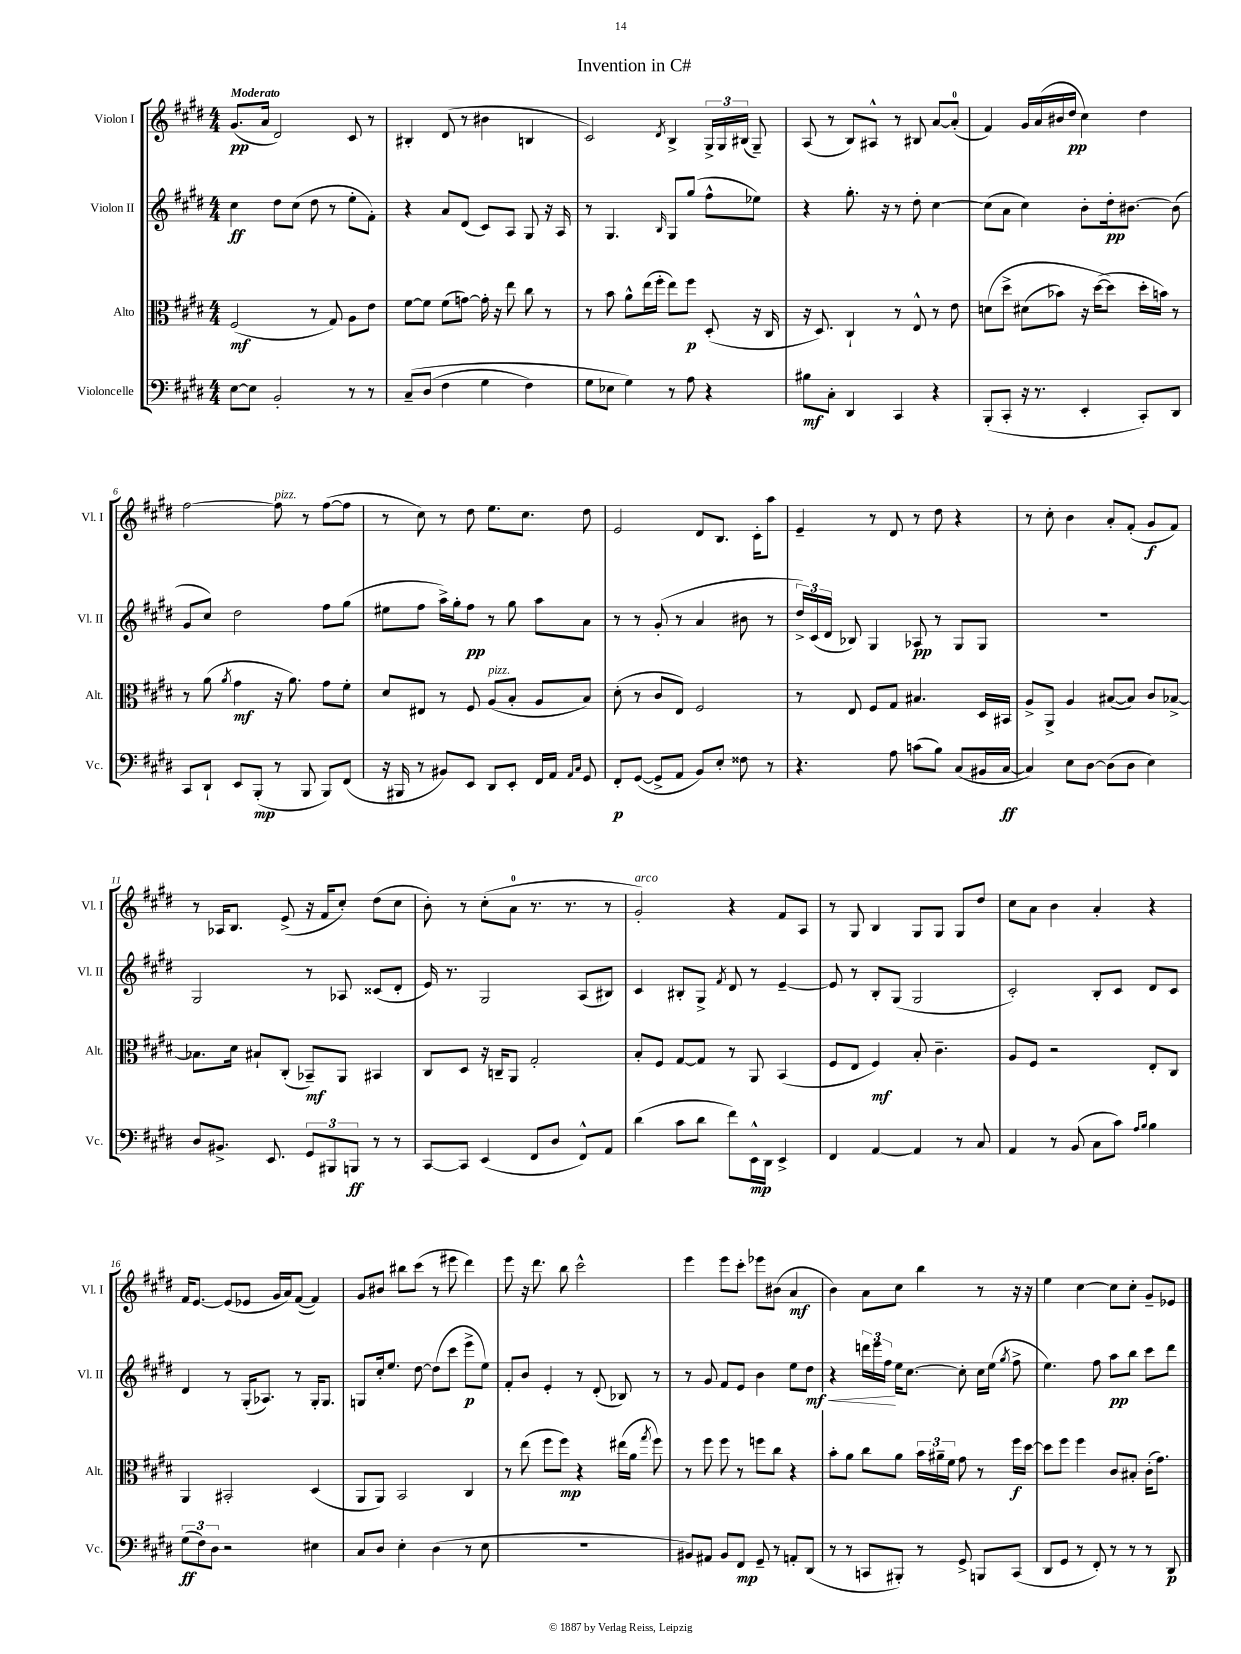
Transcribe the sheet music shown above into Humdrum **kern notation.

**kern	**dynam	**kern	**dynam	**kern	**dynam	**kern	**dynam
*part4	*part4	*part3	*part3	*part2	*part2	*part1	*part1
*staff4	*staff4	*staff3	*staff3	*staff2	*staff2	*staff1	*staff1
*I"Violoncelle	*	*I"Alto	*	*I"Violon II	*	*I"Violon I	*
*I'Vc.	*	*I'Alt.	*	*I'Vl. II	*	*I'Vl. I	*
*clefF4	*	*clefC3	*	*clefG2	*	*clefG2	*
*k[f#c#g#d#]	*	*k[f#c#g#d#]	*	*k[f#c#g#d#]	*	*k[f#c#g#d#]	*
*M4/4	*	*M4/4	*	*M4/4	*	*M4/4	*
=1	=1	=1	=1	=1	=1	=1	=1
!	!	!	!	!	!	!LO:TX:a:B:t=Moderato	!
[8E\L	.	(2F#/	mf	4cc#\	ff	(8.g#/L	pp
8E\J]	.	.	.	.	.	.	.
.	.	.	.	.	.	16a/Jk	.
2BB'/	.	.	.	8dd#\L	.	2d#/)	.
.	.	.	.	(8cc#\J	.	.	.
.	.	8r	.	8dd#\	.	.	.
.	.	8G#/)	.	8r	.	.	.
8r	.	8A\L	.	8ee'\L	.	8c#/	.
8r	.	8e\J	.	8f#'\J)	.	8r	.
=2	=2	=2	=2	=2	=2	=2	=2
(8C#~/L	.	[8f#\L	.	4r	.	4B#X'/	.
(8D#/J	.	8f#\J]	.	.	.	.	.
4F#\	.	(8f#\L	.	8a/L	.	(8d#/	.
.	.	[8gn\J)	.	(8d#/J	.	8r	.
4G#\	.	16g'\]	.	8c#/L)	.	4b#X\	.
.	.	16r	.	.	.	.	.
.	.	8ee\	.	8A/J	.	.	.
4F#\)	.	8cc#\	.	8G#/	.	4Bn/	.
.	.	8r	.	16r	.	.	.
.	.	.	.	16A/	.	.	.
=3	=3	=3	=3	=3	=3	=3	=3
8G#\L	.	8r	.	8r	.	2c#/)	.
8E-X\J	.	8b\	.	4.G#/	.	.	.
4G#\)	.	8a^^\L	.	.	.	.	.
.	.	(16ee\L	.	.	.	.	.
.	.	16ff#'\JJ	.	.	.	.	.
.	.	.	.	16qqB/	.	8qd#/	.
8r	.	8ee\L)	.	8G#/L	.	4B^/	.
8A\	.	8ff#\J	p	(8gg#/J	.	.	.
4r	.	(8D#'/	.	8ff#^^\L	.	24G#^/LL	.
.	.	.	.	.	.	24G#/	.
.	.	.	.	.	.	(24B#X/JJ	.
.	.	16r	.	8ee-X\J)	.	8G#~/)	.
.	.	16C#/	.	.	.	.	.
=4	=4	=4	=4	=4	=4	=4	=4
8B#X\L	mf	16r	.	4r	.	(8A/	.
.	.	8.D#/)	.	.	.	.	.
8C#'\J	.	.	.	.	.	8r	.
4DD#/	.	4C#`/	.	8.gg#'\	.	8B/L)	.
.	.	.	.	.	.	8A#X^^/J	.
.	.	.	.	16r	.	.	.
4CC#/	.	8r	.	8r	.	8r	.
.	.	8E^^/	.	8dd#'\	.	8B#X/	.
4r	.	8r	.	[4cc#\	.	[8a/L	.
.	.	8e\	.	.	.	(8a'/J]	.
=5	=5	=5	=5	=5	=5	=5	=5
(8BBB'/L	.	(8dn\L	.	(8cc#\L]	.	4f#/)	.
8CC#'/J	.	8dd#^\J	.	8a\J	.	.	.
16r	.	(8d#X\L	.	4cc#\)	.	16g#/LL	.
8.r	.	.	.	.	.	(16a/	.
.	.	8b-X\J)	.	.	.	16b#X/	.
.	.	.	.	.	.	16dd#/JJ	pp
4EE'/	.	16r	.	8b'\L	.	4cc#\)	.
.	.	([16dd#\KL	.	.	.	.	.
.	.	8dd#\J])	.	16dd#'\k	pp	.	.
.	.	.	.	[8.b#X\J	.	.	.
8CC#'/L)	.	16dd#'\LL	.	.	.	4dd#\	.
.	.	16bn\JJ)	.	.	.	.	.
8DD#/J	.	8r	.	(8b#\]	.	.	.
!!LO:LB:g=z
=6	=6	=6	=6	=6	=6	=6	=6
8CC#/L	.	8r	.	8g#/L	.	[2ff#\	.
8DD#`/J	.	(8a\	.	8cc#/J)	.	.	.
.	.	8qa/	.	.	.	.	.
8EE/L	.	4g#\	mf	2dd#\	.	.	.
(8BBB'/J	mp	.	.	.	.	.	.
!	!	!	!	!	!	!LO:TX:a:i:t=pizz.	!
8r	.	16r	.	.	.	8ff#\]	.
.	.	8.a\)	.	.	.	.	.
8BBB/	.	.	.	.	.	8r	.
8BBB/L)	.	8g#\L	.	8ff#\L	.	([8ff#\L	.
(8FF#/J	.	8f#'\J	.	(8gg#\J	.	8ff#\J]	.
=7	=7	=7	=7	=7	=7	=7	=7
16r	.	8d#/L	.	8ee#X\L	.	8r	.
16BBB#X/	.	.	.	.	.	.	.
8r	.	8E#X/J	.	8ff#\J	.	8cc#\)	.
8BB#X/L)	.	8r	.	16aa^\LL)	.	8r	.
.	.	.	.	16gg#'\J	.	.	.
8EE/J	.	8F#/	.	8ff#\J	pp	8dd#\	.
!	!	!LO:TX:a:i:t=pizz.	!	!	!	!	!
8DD#/L	.	(8A/L	.	8r	.	8.ee\L	.
8EE'/J	.	8B'/J	.	8gg#\	.	.	.
.	.	.	.	.	.	8.cc#\J	.
16FF#/LL	.	8A/L	.	8aa\L	.	.	.
16AA/JJ	.	.	.	.	.	.	.
16qqAA/LL	.	.	.	.	.	.	.
16qqC#/JJ	.	.	.	.	.	.	.
8GG#/	.	8B/J)	.	8a\J	.	8dd#\	.
=8	=8	=8	=8	=8	=8	=8	=8
8FF#'/L	p	(8d#'\	.	8r	.	2e/	.
([8GG#/J	.	8r	.	8r	.	.	.
8GG#^/L]	.	8c#/L	.	(8g#'/	.	.	.
8AA/J	.	8E/J)	.	8r	.	.	.
8BB/L)	.	2F#/	.	4a/	.	8d#/L	.
8E'/J	.	.	.	.	.	8.B/J	.
8F##X\	.	.	.	8b#X\	.	.	.
.	.	.	.	.	.	16c#'\KL	.
8r	.	.	.	8r	.	8aa\J	.
=9	=9	=9	=9	=9	=9	=9	=9
4.r	.	8r	.	24dd#^/LL)	.	4e~/	.
.	.	.	.	(24c#/	.	.	.
.	.	.	.	24d#/JJ	.	.	.
.	.	8E/	.	8B-X/)	.	.	.
.	.	8F#/L	.	4G#/	.	8r	.
8A\	.	8G#/J	.	.	.	8d#/	.
(8cn\L	.	4.B#X/	.	8A-X/	pp	8r	.
8B\J)	.	.	.	8r	.	8dd#\	.
(8C#/L	.	.	.	8G#/L	.	4r	.
16BB#X/L	.	16D#/LL	.	8G#/J	.	.	.
[16C#/JJ	ff	16BB#X/JJ	.	.	.	.	.
=10	=10	=10	=10	=10	=10	=10	=10
4C#/])	.	8A^/L	.	1r	.	8r	.
.	.	8AA^/J	.	.	.	8cc#'\	.
8E\L	.	4A/	.	.	.	4b\	.
[8D#\J	.	.	.	.	.	.	.
(8D#\L]	.	([8B#X/L	.	.	.	8a'/L	.
8D#\J	.	8B#/J])	.	.	.	(8f#'/J	.
4E\)	.	8c#/L	.	.	.	8g#/L	f
.	.	[8B-X^/J	.	.	.	8f#/J)	.
!!LO:LB:g=z
=11	=11	=11	=11	=11	=11	=11	=11
8D#/L	.	8.B-X\L]	.	2G#/	.	8r	.
8.BB#X^/J	.	.	.	.	.	16A-X/KL	.
.	.	16d#\Jk	.	.	.	8.B/J	.
.	.	8B#X`/L	.	.	.	.	.
8.EE/	.	.	.	.	.	.	.
.	.	(8C#'/J	.	.	.	(8e^/	.
12GG#/L	.	8BB-X~/L)	mf	8r	.	16r	.
.	.	.	.	.	.	16f#/KL	.
12BBB#X/	.	.	.	.	.	.	.
.	.	8AA/J	.	8A-X/	.	8cc#'/J)	.
12BBBn/J	ff	.	.	.	.	.	.
8r	.	4BB#X/	.	(8c##X/L	.	(8dd#\L	.
8r	.	.	.	8d#'/J	.	8cc#\J	.
=12	=12	=12	=12	=12	=12	=12	=12
[8CC#/L	.	8C#/L	.	16e/)	.	8b'\)	.
.	.	.	.	8.r	.	.	.
8CC#/J]	.	8D#/J	.	.	.	8r	.
(4EE/	.	16r	.	2G#/	.	(8cc#'\L	.
.	.	16Cn~/KL	.	.	.	.	.
.	.	8AA/J	.	.	.	8a\J	.
8FF#/L	.	2G#'/	.	.	.	8.r	.
8D#/J	.	.	.	.	.	.	.
.	.	.	.	.	.	8.r	.
8FF#^^/L)	.	.	.	(8A/L	.	.	.
8AA/J	.	.	.	8B#X/J)	.	8r	.
=13	=13	=13	=13	=13	=13	=13	=13
!	!	!	!	!	!	!LO:TX:a:i:t=arco	!
(4d#\	.	8B'/L	.	4c#/	.	2g#'/)	.
.	.	8F#/J	.	.	.	.	.
8c#\L	.	[8G#/L	.	8B#X'/L	.	.	.
8d#\J	.	8G#/J]	.	8G#^/J	.	.	.
.	.	.	.	8qf#/	.	.	.
8f#\L)	.	8r	.	8d#/	.	4r	.
16EE^^\L	mp	8AA/	.	8r	.	.	.
16DD#\JJ	.	.	.	.	.	.	.
4EE^/	.	(4BB/	.	[4e~/	.	8f#/L	.
.	.	.	.	.	.	8A/J	.
=14	=14	=14	=14	=14	=14	=14	=14
4FF#/	.	8F#/L	.	8e/]	.	8r	.
.	.	8E/J	.	8r	.	8G#/	.
[4AA/	.	4F#/)	mf	8B'/L	.	4B/	.
.	.	.	.	(8G#/J	.	.	.
4AA/]	.	8B'/	.	2G#/	.	8G#/L	.
.	.	4.c#~\	.	.	.	8G#/J	.
8r	.	.	.	.	.	8G#/L	.
8C#/	.	.	.	.	.	8dd#/J	.
=15	=15	=15	=15	=15	=15	=15	=15
4AA/	.	8A/L	.	2c#'/)	.	8cc#\L	.
.	.	8F#/J	.	.	.	8a\J	.
8r	.	2r	.	.	.	4b\	.
(8BB/	.	.	.	.	.	.	.
8C#\L	.	.	.	8B'/L	.	4a'/	.
8c#\J)	.	.	.	8c#/J	.	.	.
16qqA/LL	.	.	.	.	.	.	.
16qqB/JJ	.	.	.	.	.	.	.
4B\	.	8E'/L	.	8d#/L	.	4r	.
.	.	8C#/J	.	8c#/J	.	.	.
!!LO:LB:g=z
=16	=16	=16	=16	=16	=16	=16	=16
(12G#\L	ff	4AA/	.	4d#/	.	16f#/KL	.
.	.	.	.	.	.	[8.e/J	.
12F#\)	.	.	.	.	.	.	.
12D#\J	.	.	.	.	.	.	.
2r	.	2BB#X'/	.	8r	.	(8e/L]	.
.	.	.	.	(16G#'/KL	.	8e-X/J	.
.	.	.	.	8.A-X/J)	.	.	.
.	.	.	.	.	.	16g#/LL	.
.	.	.	.	.	.	16a/J)	.
.	.	.	.	8r	.	([8f#/J	.
4E#X\	.	(4D#/	.	16G#'/KL	.	4f#/])	.
.	.	.	.	8.G#/J	.	.	.
=17	=17	=17	=17	=17	=17	=17	=17
8C#/L	.	8AA/L	.	8Gn/L	.	8g#/L	.
8D#/J	.	8AA/J)	.	16cc#'/k	.	8b#X/J	.
.	.	.	.	8.ee/J	.	.	.
4E'\	.	2BB/	.	.	.	8bb#X\L	.
.	.	.	.	[8dd#\	.	(8ccc#\J	.
(4D#\	.	.	.	(8dd#\L]	.	8r	.
.	.	.	.	8ccc#\J	.	8eee#X\	.
8r	.	4C#/	.	8eee^\L	p	4ddd#\)	.
8E\	.	.	.	8ee\J)	.	.	.
=18	=18	=18	=18	=18	=18	=18	=18
1r	.	8r	.	8f#'/L	.	8eee\	.
.	.	(8ee\	.	8b/J	.	16r	.
.	.	.	.	.	.	8.ddd#\	.
.	.	8ff#\L	.	4e'/	.	.	.
.	.	8ff#\J)	mp	.	.	8bb\	.
.	.	4r	.	8r	.	2ccc#^^\	.
.	.	.	.	(8d#'/	.	.	.
.	.	(16ee#X\LL	.	8B-X/)	.	.	.
.	.	16a\JJ	.	.	.	.	.
.	.	8qgg#/	.	.	.	.	.
.	.	8ff#\)	.	8r	.	.	.
=19	=19	=19	=19	=19	=19	=19	=19
8BB#X/L)	.	8r	.	8r	.	4eee\	.
8AA#X/J	.	8ff#\	.	8g#/	.	.	.
8BB#/L	.	8ff#\	.	8f#/L	.	8eee\L	.
8FF#/J	mp	8r	.	8e/J	.	8ccc#'\J	.
8GG#~/	.	8ffn\L	.	4b\	.	8eee-X\L	.
8r	.	8cc#\J	.	.	.	(8b#X\J	.
8AAn'/L	.	4r	.	8ee\L	.	4a/	mf
!	!	!	!	!	!LO:HP:b	!	!
(8DD#/J	.	.	.	8dd#\J	< mf	.	.
=20	=20	=20	=20	=20	=20	=20	=20
8r	.	8b'\L	.	4r	.	4b\)	.
8r	.	8a\J	.	.	.	.	.
8CCn/L	.	8cc#\L	.	24dddn\LL	.	8a\L	.
.	.	.	.	24eee\	.	.	.
.	.	.	.	24ff#\JJ	.	.	.
8BBB#X'/J)	.	8a\J	.	16ee\KL	[	8cc#\J	.
.	.	.	.	[8.cc#\J	.	.	.
8r	.	24b\LL	.	.	.	4bb\	.
.	.	24a#X~\	.	.	.	.	.
.	.	24f#\JJ	.	.	.	.	.
8GG#^/	.	8g#\	.	8cc#'\]	.	.	.
8BBBn/L	.	8r	.	16cc#\LL	.	8r	.
.	.	.	.	(16ee\JJ	.	.	.
.	.	.	.	8qgg#/	.	.	.
(8CC/J	.	16ff#\LL	f	8ff#^\	.	16r	.
.	.	[16dd#\JJ	.	.	.	16r	.
=21	=21	=21	=21	=21	=21	=21	=21
8DD#/L	.	8dd#\L]	.	4.ee\)	.	4ee\	.
8GG#/J	.	8ff#\J	.	.	.	.	.
8r	.	4ff#\	.	.	.	[4cc#\	.
8FF#'/)	.	.	.	8ff#\	.	.	.
8r	.	8c#/L	.	8aa\L	pp	8cc#\L]	.
8r	.	8B#X'/J	.	8bb\J	.	8cc#'\J	.
8r	.	(16c#'\KL	.	8ccc#\L	.	8g#~/L	.
.	.	8.g#\J)	.	.	.	.	.
8DD#/	p	.	.	8ddd#\J	.	8e-X/J	.
==	==	==	==	==	==	==	==
*-	*-	*-	*-	*-	*-	*-	*-
